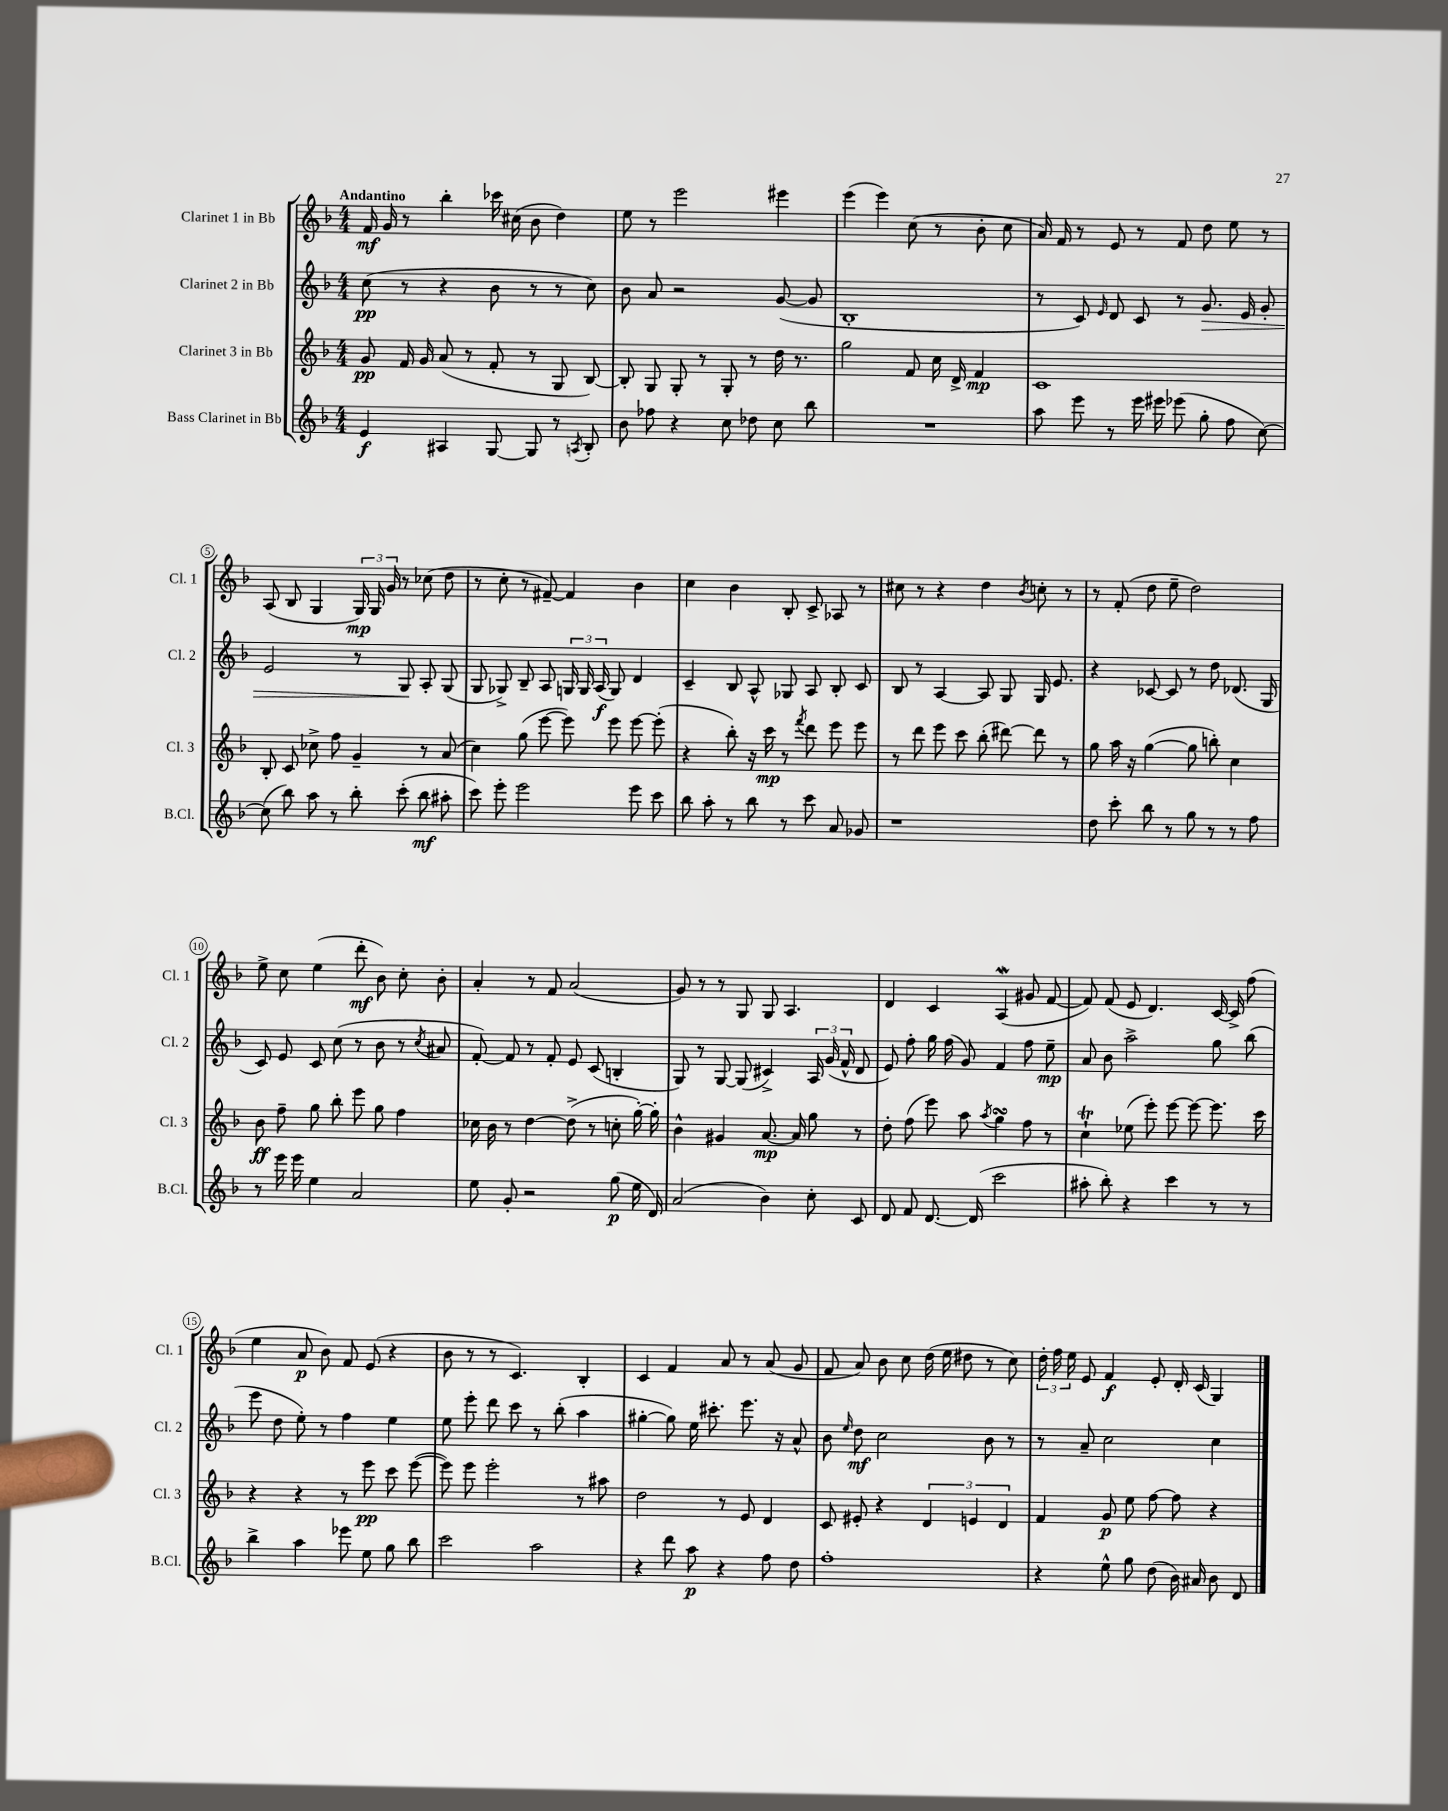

**kern	**kern	**kern	**kern
*staff4	*staff3	*staff2	*staff1
*clefG2	*clefG2	*clefG2	*clefG2
*k[b-]	*k[b-]	*k[b-]	*k[b-]
*M4/4	*M4/4	*M4/4	*M4/4
4e/	8g/	(8cc\	16f/
.	.	.	16g/
.	16f/	8r	8r
.	16g/	.	.
4A#/	(8a/	4r	4bb-'\
.	8r	.	.
[8G/	8f'/	8b-\	16ccc-\
.	.	.	(16cc#\
8G/]	8r	8r	8b-\
8r	8G/	8r	4dd\)
8qA/	.	.	.
8B-'/	[8B-/)	8cc\)	.
=	=	=	=
8b-\	8B-'/]	8b-\	8ee\
8ff-\	8G/	8a/	8r
4r	8G'/	2r	2eee\
.	8r	.	.
8cc\	8G'/	.	.
8dd-\	8r	.	.
8cc\	16dd\	([8g/	4eee#\
.	8.r	.	.
8bb-\	.	8g/]	.
=	=	=	=
1r	2gg\	1B-'	(4eee\
.	.	.	4eee\)
.	8f/	.	(8cc\
.	16cc\	.	8r
.	16d^/	.	.
.	4f/	.	8b-'\
.	.	.	8cc\
=	=	=	=
8aa\	1c	8r	16a/)
.	.	.	16f/
8eee\	.	8c/)	8r
.	.	16qqe/	.
8r	.	8d/	8e/
16eee\	.	8c/	8r
16eee#\	.	.	.
(8eee-\	.	8r	8f/
8gg'\	.	8.g/	8dd\
8ff\	.	.	8ee\
.	.	16e/	.
[8cc\)	.	8g'/	8r
=	=	=	=
(8cc\]	8B-'/	2e/	(8A/
8bb-\)	8c/	.	8B-/
8aa\	8cc-^\	.	4G/
8r	8ff\	.	.
8bb-'\	4g~/	8r	24G/)
.	.	.	24G/
.	.	.	24g/
(8ccc'\	.	8G/	8r
8bb-\	8r	8A'/	(8cc-\
8aa#'\	(8a/	(8G/	8dd\
=	=	=	=
8ccc\)	4cc\)	8G/	8r
8eee'\	.	8G-^/)	8cc'\
2eee\	(8gg\	8B-~/	8r
.	[8eee\	8A/	[8f#~/)
.	8eee\])	24G/	4f#/]
.	.	24G/	.
.	.	(24A/	.
.	8eee\	8G/)	.
8eee\	[8eee\	4d/	4b-\
8ccc\	(8eee'\]	.	.
=	=	=	=
8bb-\	4r	4c~/	4cc\
8aa'\	.	.	.
8r	8bb-'\)	8B-/	4b-\
8bb-\	16r	8A^^/	.
.	16ccc\	.	.
8r	8r	8G-/	8B-'/
.	8qfff/	.	.
8ccc\	8ddd\	8A/	8c^/
8a/	8eee\	8B-'/	8A-/
8g-/	8eee\	8c/	8r
=	=	=	=
1r	8r	8B-/	8cc#\
.	8ddd\	8r	8r
.	8eee\	[4A/	4r
.	8ccc\	.	.
.	(8bb-'\	8A/]	4dd\
.	[8ddd#\)	8G/	.
.	.	.	8qb-/
.	8ddd#\]	16G/	8cc'\
.	.	8.e/	.
.	8r	.	8r
=	=	=	=
8dd\	8gg\	4r	8r
8ccc'\	16aa\	.	(8f'/
.	16r	.	.
8bb-\	([4gg\	[8c-/	8dd\
8r	.	8c-/]	8ee~\
8gg\	8gg\]	8r	2dd\)
8r	8bb'\)	8dd\	.
8r	4cc\	(8.d-/	.
8ff\	.	.	.
.	.	16G/	.
=	=	=	=
8r	8b-\	8c/)	8ee^\
16eee\	8ff~\	8e/	8cc\
16eee\	.	.	.
4ee\	8gg\	8c/	(4ee\
.	8bb-'\	(8cc\	.
2a/	8eee\	8r	8ddd'\
.	8gg\	8b-\	8b-\)
.	4ff\	8r	8cc'\
.	.	8qcc/	.
.	.	8a#/	8b-'\
=	=	=	=
8ee\	16cc-\	[8f'/)	4a'/
.	16b-\	.	.
8g'/	8r	8f/]	.
2r	[4dd\	8r	8r
.	.	8f'/	8f/
.	(8dd^\]	8e/	(2a/
.	8r	(8c/	.
(8gg\	8cc'\	4B'/	.
16ee\	[16gg'\)	.	.
16d/)	16gg'\]	.	.
=	=	=	=
(2a/	4b-^^\	8G/)	8g/)
.	.	8r	8r
.	4g#/	[8G/	8r
.	.	(8G/]	8G/
4b-\)	[8.a/	4c#^/)	8G/
.	.	.	4.A/
.	16a/]	.	.
8cc'\	8gg\	24A/	.
.	.	(24g/	.
.	.	24f^^/	.
8c/	8r	8d/	.
=	=	=	=
8d/	8dd'\	8e/)	4d/
8f/	(8ff\	8ff'\	.
[8.d/	8eee\)	16gg\	4c/
.	.	(16ff\	.
.	8aa\	8g/)	.
(16d/]	.	.	.
.	8qaa/	.	.
2ccc\	4gg\	4f/	(4A/
.	8ff\	8ff\	8g#/
.	8r	8ee~\	[8f/
=	=	=	=
8aa#'\	4cc`\	8a/	8f/])
8bb-'\)	.	8b-\	(8f/
4r	(8ee-\	2aa^\	8e/
.	8eee'\)	.	4.d/)
4ccc\	[8eee\	.	.
.	8eee\_	.	.
8r	8.eee\]	8gg\	[16c/
.	.	.	16c^/]
8r	.	(8bb-\	(8ff\
.	16ccc\	.	.
=	=	=	=
4bb-^\	4r	8eee\	4ee\
.	.	8dd\	.
4aa\	4r	8ee'\)	8a/
.	.	8r	8b-\)
8eee-\	8r	4ff\	8f/
8ee\	8eee\	.	(8e/
8gg\	8ccc\	4ee\	4r
8bb-\	([8eee\	.	.
=	=	=	=
2ccc\	8eee\])	8ee\	8b-\
.	8eee\	8eee'\	8r
.	2eee'\	8ddd\	8r
.	.	8ccc\	4.c/)
2aa\	.	8r	.
.	.	(8bb-'\	.
.	8r	4aa\	4B-'/
.	8aa#\	.	.
=	=	=	=
4r	2dd\	[4gg#'\	4c/
8ddd\	.	8gg#\])	4f/
8aa\	.	16ee\	.
.	.	8.ccc#'\	.
4r	8r	.	8a/
.	8e/	8.eee\	8r
8ff\	4d/	.	(8a/
.	.	16r	.
8dd\	.	8a^^/	8g/
=	=	=	=
1ff'	8c/	8b-\	8f/
.	.	16qqee/	.
.	8e#'/	8dd\	8a/)
.	4r	2cc\	8b-\
.	.	.	8cc\
.	6d/	.	(16dd\
.	.	.	16ee\
.	.	.	8dd#\
.	6e/	.	.
.	.	8b-\	8r
.	6d/	.	.
.	.	8r	8cc\)
=	=	=	=
4r	4f/	8r	24dd'\
.	.	.	24ff\
.	.	.	24ee\
.	.	8a~/	8e/
8ee^^\	8g/	2cc\	4f/
8gg\	8ee\	.	.
(8dd\	[8ff\	.	8e'/
16b-\)	8ff\]	.	16d'/
16a#/	.	.	(16c/
8b-\	4r	4cc\	4G/)
8d/	.	.	.
==	==	==	==
*-	*-	*-	*-
